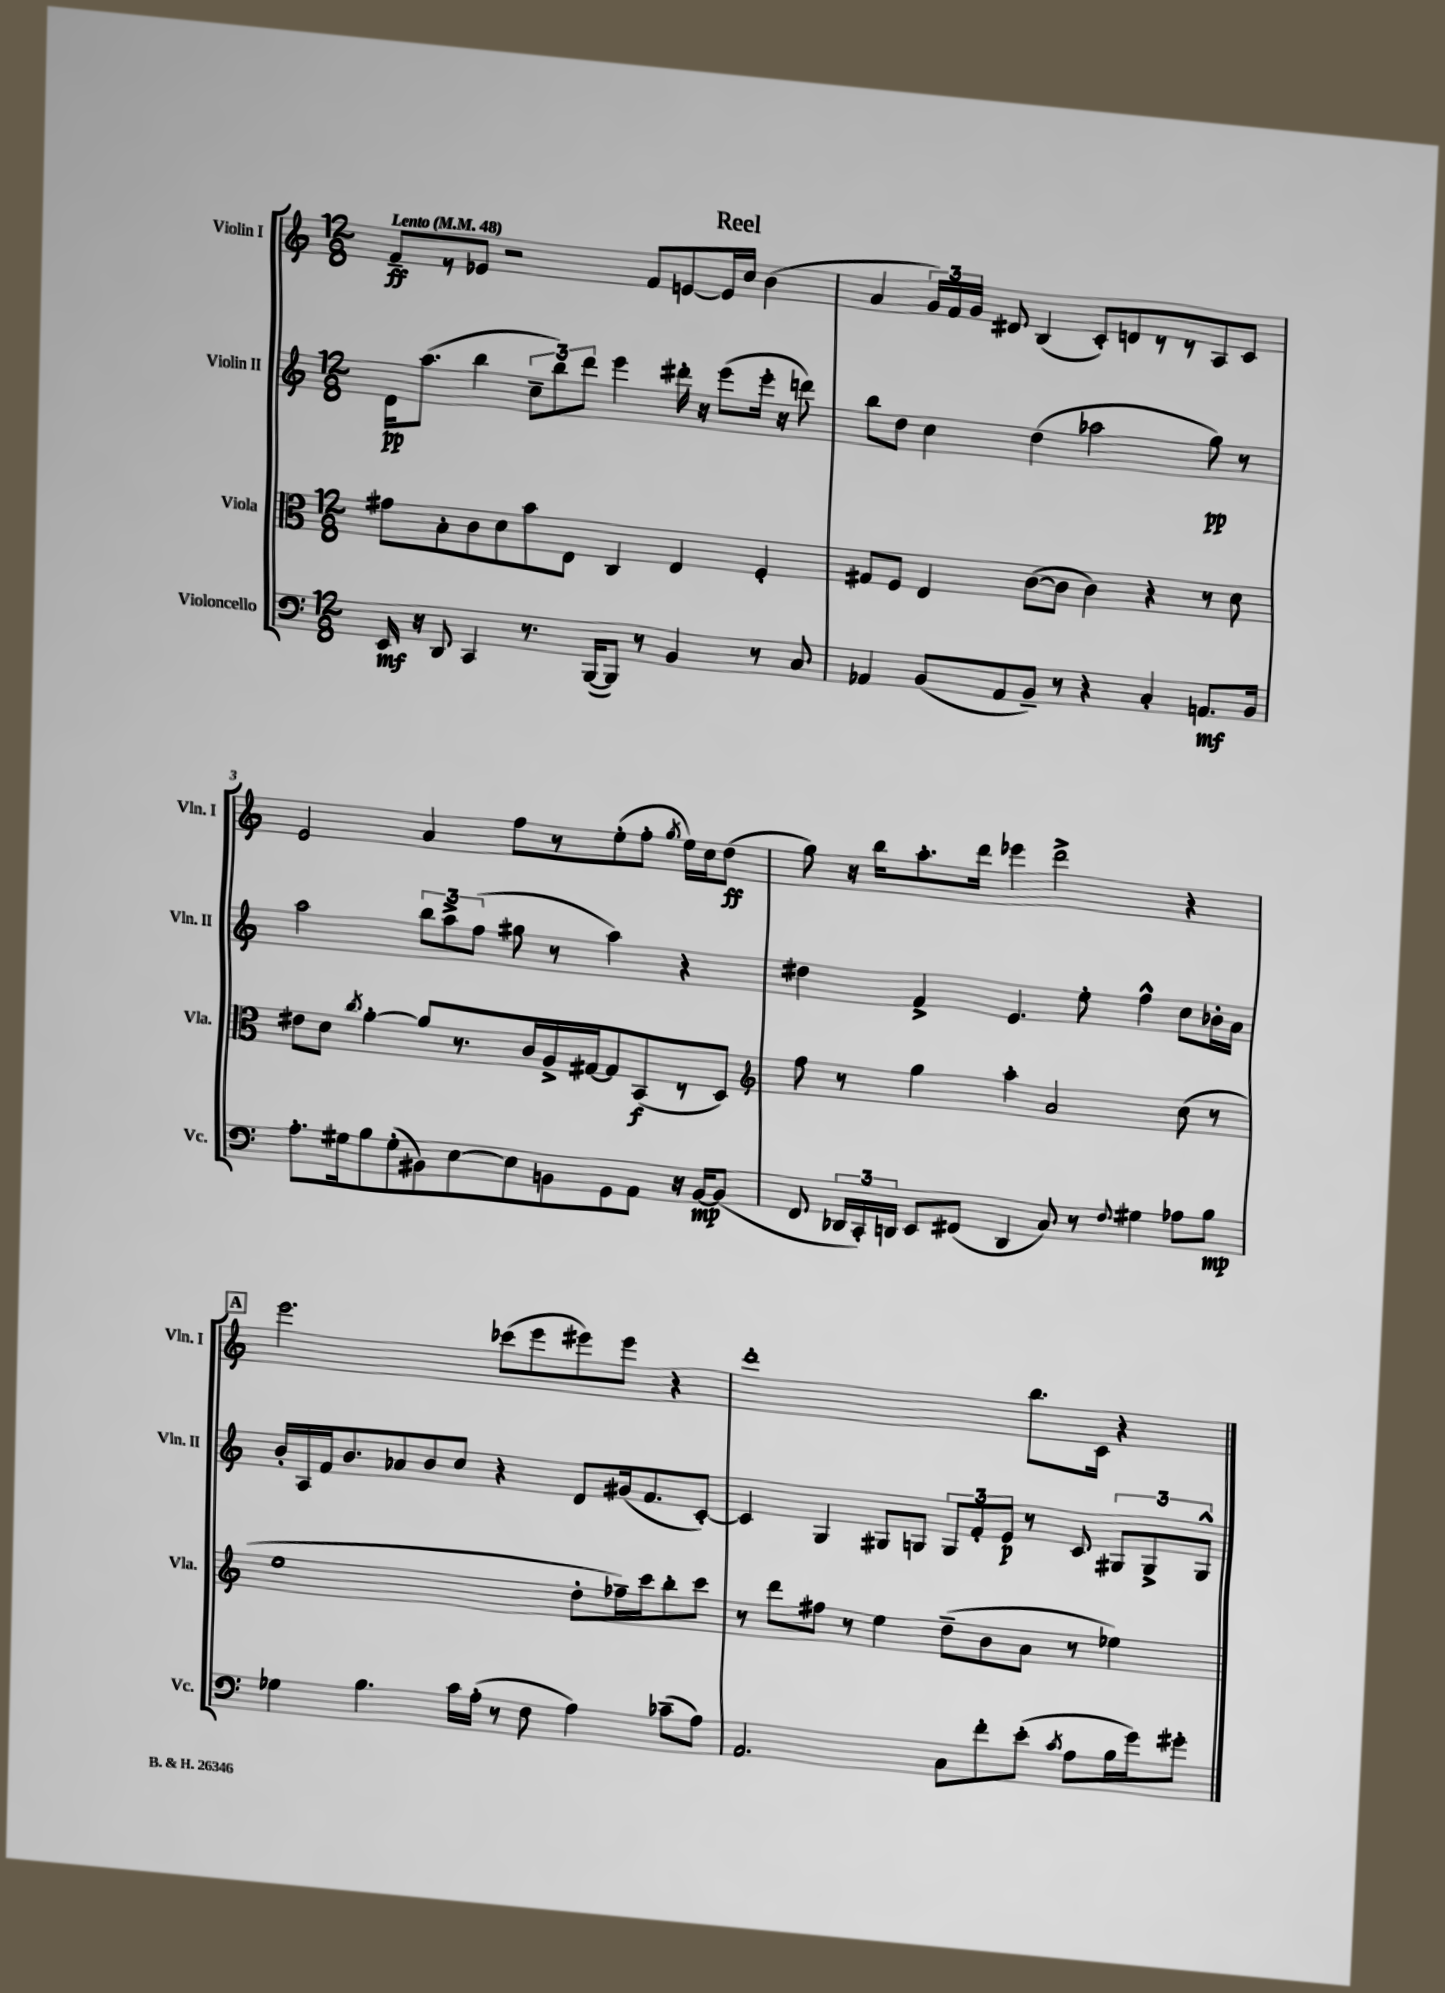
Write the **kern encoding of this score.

**kern	**kern	**kern	**kern
*staff4	*staff3	*staff2	*staff1
*clefF4	*clefC3	*clefG2	*clefG2
*k[]	*k[]	*k[]	*k[]
*M12/8	*M12/8	*M12/8	*M12/8
*MM48	*MM48	*MM48	*MM48
16EE	8g#	16d	8f~
16r	.	(8.aa	.
8DD	8B'	.	8r
4CC	8c	4bb	8e-
.	8d	.	2r
8.r	8b	12cc~	.
.	.	12bb)	.
.	8E	.	.
.	.	12ddd	.
([16BBB	.	.	.
8BBB])	4C	4eee	.
8r	.	.	8f
4BB	4E	16ddd#'	[8e
.	.	16r	.
.	.	(8eee	16e]
.	.	.	16cc
8r	4F'	16eee'	(4b
.	.	16r	.
8C	.	8ddd)	.
=	=	=	=
4AA-	8G#	8bb	4a
.	8F	8dd	.
(8BB	4E	4cc	24g)
.	.	.	24f
.	.	.	24g
8AA-	.	.	8d#
8BB~)	([8c	(4dd	(4B
8r	8c]	.	.
4r	4c)	2aa-	8c')
.	.	.	8d
4C'	4r	.	8r
.	.	.	8r
8.AA	8r	8gg)	8A
.	8d	8r	8c
16BB	.	.	.
=	=	=	=
8.A'	8e#	2aa	2e
.	8d	.	.
16G#	.	.	.
.	8qcc	.	.
8B	[4a'	.	.
(8G#'	.	.	.
8BB#)	8a]	12bb	4a
.	.	12aa^	.
[8E	8.r	.	.
.	.	(12ff	.
8E]	.	8gg#	8ff
.	16c	.	.
8BB	16A^	8r	8r
.	[16G#	.	.
8GG	8G#]	4aa)	(8ee'
8AA	(8BB	.	8ff'
.	.	.	8qgg
16r	8r	4r	16ee)
[16BB	.	.	16cc
(8BB]	8D)	.	(8dd
=	=	=	=
*	*clefG2	*	*
8FF	8ff	4dd#	8gg)
24DD-	8r	.	16r
24CC')	.	.	.
.	.	.	16bb
24DD	.	.	.
8EE	4gg	4f^	8.aa'
(8FF#	.	.	.
.	.	.	16ddd
4DD	4aa'	4.e	4eee-
8C)	2a	.	2ddd^
8r	.	8ee'	.
8qqF	.	.	.
4G#	.	4ff^^	.
8A-	(8cc	8cc	4r
8B	8r	16b-'	.
.	.	16a	.
=	=	=	=
4G-	1ee	16b'	2.eee
.	.	16A	.
.	.	16f	.
.	.	8.b	.
4.B	.	.	.
.	.	8a-	.
.	.	8b	.
16c	.	8cc	.
(16A'	.	.	.
8r	.	4r	(8ccc-
8F	.	.	8eee
4A)	8dd'	8d	8eee#)
.	16ff-~)	(16g#	8eee#
.	16ccc	8.f	.
(8c-~	8bb'	.	4r
8A)	8ccc	[8c')	.
=	=	=	=
2.AA	8r	4c]	1ddd'
.	8ddd	.	.
.	8ff#	4G	.
.	8r	.	.
.	4ee	8G#	.
.	.	8G	.
8C	(8dd~	12G	.
.	.	12f'	.
8f'	8b	.	.
.	.	12e	.
(8e'	8a	8r	8.bb
8qc	.	.	.
8A	8r	8c	.
.	.	.	16c
16B	4ee-)	12G#	4r
16g)	.	.	.
.	.	12G#^	.
8g#'	.	.	.
.	.	12G#^^	.
==	==	==	==
*-	*-	*-	*-
